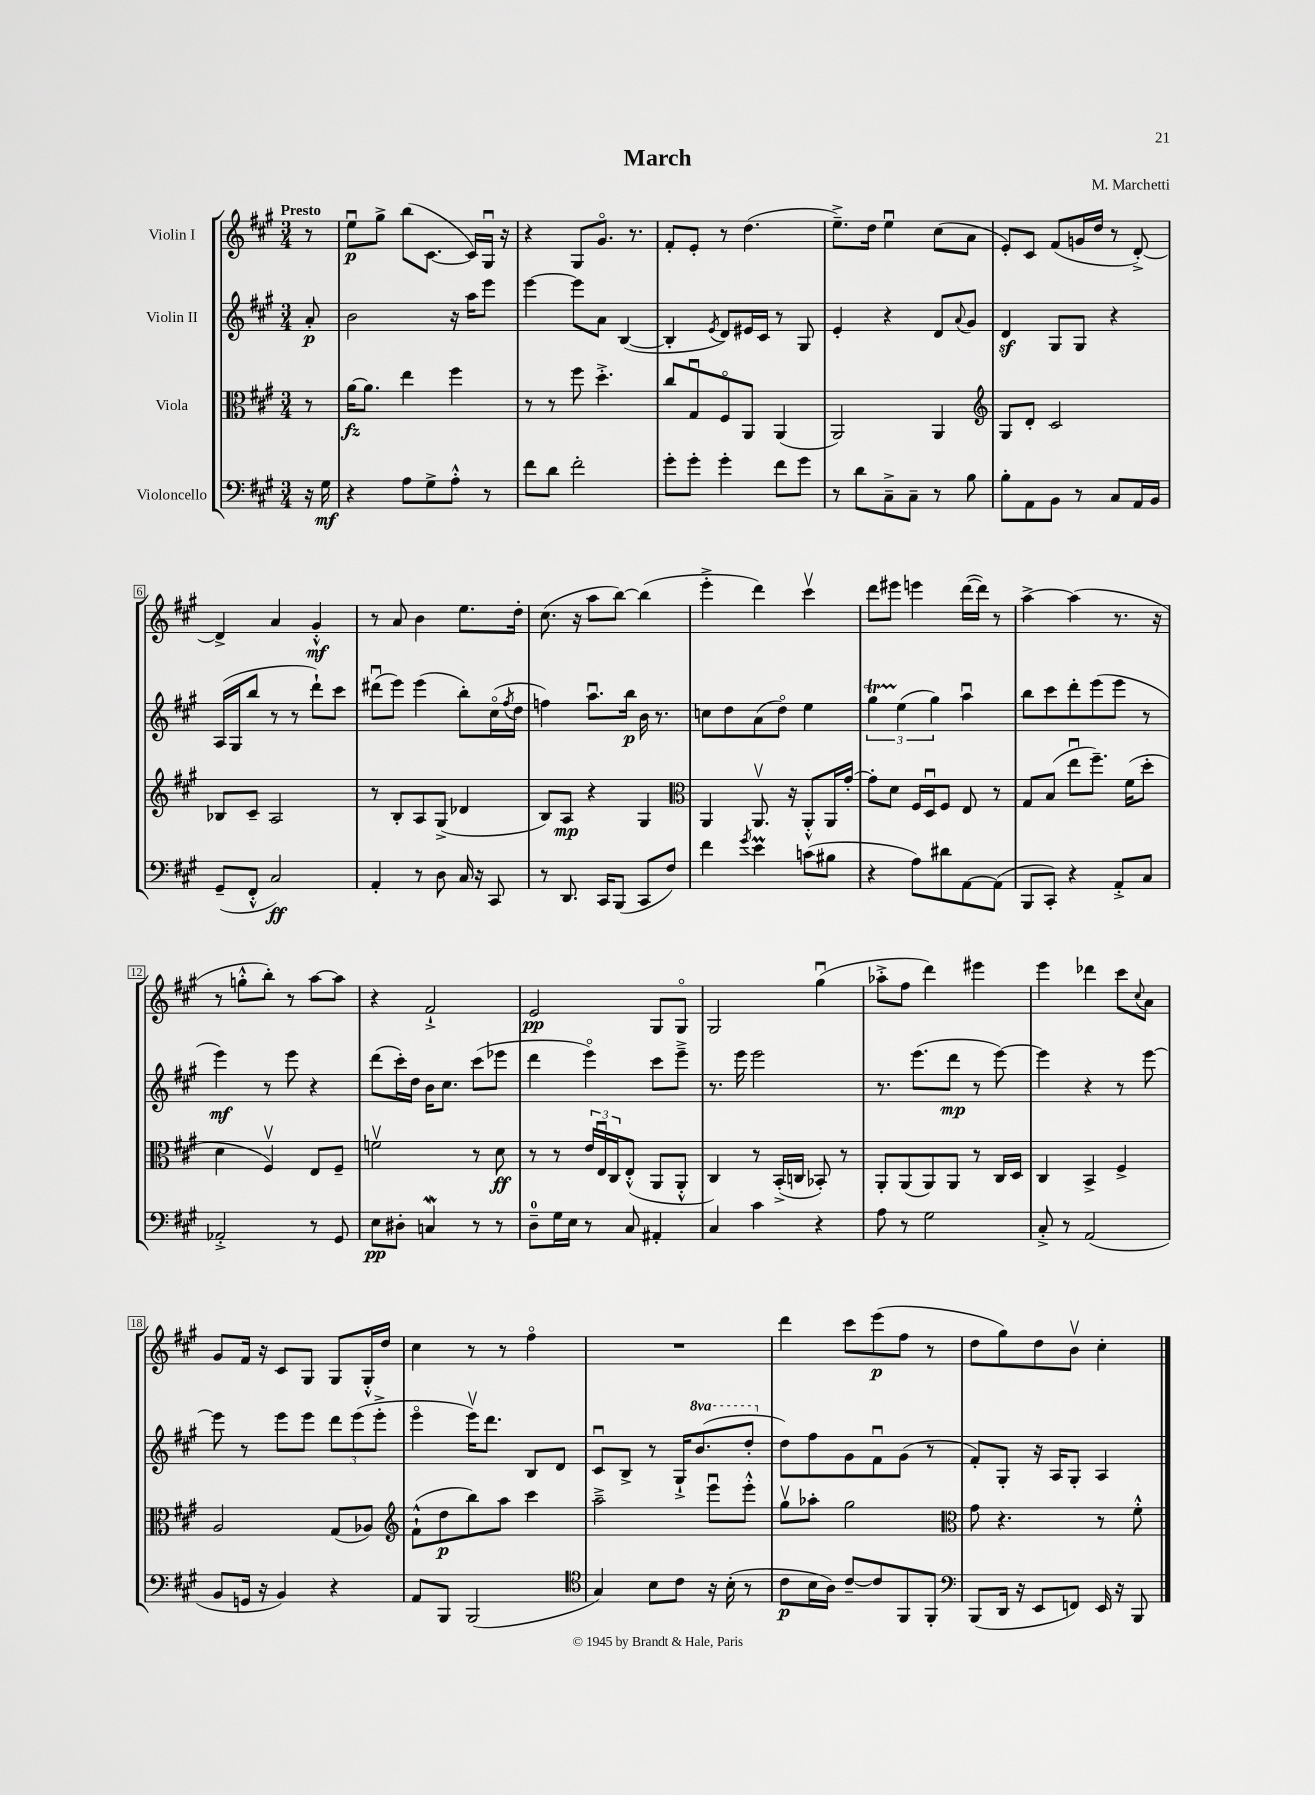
\header { title = "March" composer = "M. Marchetti" }
<<
\new StaffGroup <<
\new Staff = "s0" \with { instrumentName = "Violin I" } {
    \clef treble \key a \major \numericTimeSignature \time 3/4 \partial 8 \tempo "Presto"
    r8 |
    e''8\downbow\p gis''8-> b''8( cis'8.~ cis'16) gis16\downbow r16 |
    r4 gis8 gis'8.\flageolet r8. |
    fis'8-. e'8-. r8 d''4.( |
    e''8.--->) d''16 e''4\downbow cis''8( a'8 |
    e'8-.) cis'8 fis'8( g'16 d''16 r8 d'8~-.->) |
    d'4-> a'4 gis'4-.-^\mf |
    r8 a'8 b'4 e''8. d''16-. |
    cis''8.( r16 a''8 b''8~) b''4( |
    e'''4-.-> d'''4) cis'''4\upbow |
    d'''8 eis'''8 e'''4 d'''16~( d'''16) r8 |
    a''4~-> a''4( r8. r16 |
    r8 g''8-.-^ b''8-.) r8 a''8~ a''8 |
    r4 fis'2-!-> |
    e'2\pp gis8 gis8\flageolet |
    gis2 gis''4\downbow( |
    aes''8-.-> fis''8 d'''4) eis'''4 |
    e'''4 des'''4 cis'''8 \appoggiatura { cis''8 } a'8 |
    gis'8 fis'16 r16 cis'8 gis8 gis8 gis16-.-^ d''16 |
    cis''4 r8 r8 fis''4\flageolet |
    R2. |
    d'''4 cis'''8 e'''8\p( fis''8 r8 |
    d''8 gis''8) d''8 b'8\upbow cis''4-. \bar "|." |
}
\new Staff = "s1" \with { instrumentName = "Violin II" } {
    \clef treble \key a \major \numericTimeSignature \time 3/4 \set Staff.ottavationMarkups = #ottavation-simple-ordinals \partial 8
    a'8-.\p |
    b'2 r16 a''16 e'''8 |
    e'''4~ e'''8 a'8 b4~( |
    b4-. \acciaccatura { e'8 } d'8) eis'16 cis'16 r8 gis8 |
    e'4-. r4 d'8 \appoggiatura { a'8 } gis'8 |
    d'4\sf gis8 gis8 r4 |
    a16( gis16 b''8 r8 r8 d'''8-!) cis'''8 |
    dis'''8\downbow( e'''8) e'''4( b''8-.) cis''16\flageolet( \acciaccatura { fis''8 } d''16 |
    f''4) a''8.\downbow b''16\p b'16 r8. |
    c''8 d''8 a'8( d''8\flageolet) e''4 |
    \tuplet 3/2 { gis''4\startTrillSpan e''4\stopTrillSpan( gis''4) } a''4\downbow |
    b''8 cis'''8 d'''8-. e'''8( e'''8 r8 |
    e'''4\mf) r8 e'''8 r4 |
    d'''8( cis'''16-.) d''16 b'16 cis''8. cis'''8( ees'''8 |
    d'''4 e'''4\flageolet) cis'''8 e'''8---> |
    r8. e'''16 e'''2 |
    r8. e'''8.( d'''8\mp r8 e'''8~) |
    e'''4 r4 r8 e'''8~ |
    e'''8 r8 e'''8 e'''8 \tuplet 3/2 { d'''8 e'''8( e'''8-.-> } |
    e'''4\flageolet e'''16\upbow) d'''8. b8 d'8 |
    cis'8\downbow b8-> r8 gis16-!-> \ottava #1 b''8.( d'''8-. \ottava #0 |
    d''8) fis''8 gis'8 fis'8\downbow gis'8( r8 |
    fis'8-.) gis8-. r16 a16 gis8-. a4 \bar "|." |
}
\new Staff = "s2" \with { instrumentName = "Viola" } {
    \clef alto \key a \major \numericTimeSignature \time 3/4 \partial 8
    r8 |
    a'16~\fz a'8. e''4 fis''4 |
    r8 r8 fis''8 d''4.-.-> |
    cis''8 gis8\downbow fis8\flageolet a,8 a,4( |
    a,2) a,4 |
    \clef treble gis8 d'8-. cis'2 |
    bes8 cis'8-- a2 |
    r8 b8-. a8 gis8->( des'4 |
    b8) a8\mp r4 gis4 |
    \clef alto a,4 a,8.\upbow r16 a,8-.-^ a,16 gis'16~-. |
    gis'8-. d'8 fis16 d16\downbow fis8 e8 r8 |
    gis8 b8( e''8\downbow fis''8.--) fis'16( d''8-. |
    d'4 fis4\upbow) e8 fis8-- |
    f'2\upbow r8 d'8\ff |
    r8 r8 \tuplet 3/2 { e'16 e16\downbow cis16 } e8-.-^( a,8 a,8-.-^ |
    cis4) r8 b,16-.->( c16 bes,8-.) r8 |
    a,8-. a,8( a,8) a,8 r8 cis16 d16 |
    cis4 b,4-> fis4-> |
    a2 gis8( aes8) |
    \clef treble fis'8-!-^( d''8\p b''8) a''8 cis'''4 |
    a''2---> e'''8\downbow e'''8-.-^ |
    gis''8\upbow aes''8-. gis''2 |
    \clef alto gis'8 r4. r8 fis'8-.-^ \bar "|." |
}
\new Staff = "s3" \with { instrumentName = "Violoncello" } {
    \clef bass \key a \major \numericTimeSignature \time 3/4 \partial 8
    r16 gis16\mf |
    r4 a8 gis8-> a8-.-^ r8 |
    fis'8 d'8 fis'2-. |
    gis'8-. gis'8-. gis'4-. fis'8 gis'8 |
    r8 d'8 cis8---> cis8-- r8 b8 |
    b8-. a,8 b,8 r8 cis8 a,16 b,16 |
    gis,8--( fis,8-.-^ cis2\ff) |
    a,4-. r8 d8 cis16 r16 cis,8 |
    r8 d,8. cis,16 b,,8( cis,8 fis8) |
    fis'4 \acciaccatura { gis'8 } e'4\prall c'8( bis8 |
    r4 a8) dis'8 a,8~ a,8( |
    b,,8 cis,8-.) r4 a,8-.-> cis8 |
    aes,2-.-> r8 gis,8 |
    e8\pp dis8-. c4\mordent r8 r8 |
    d8-0-- gis16 e16 r8 cis8 ais,4-. |
    cis4 cis'4 r4 |
    a8 r8 gis2 |
    cis8-.-> r8 a,2( |
    b,8 g,16 r16 b,4) r4 |
    a,8 b,,8 b,,2( |
    \clef tenor gis4) b8 cis'8 r16 b16-.( r8 |
    cis'8\p b16 a16) cis'8~-- cis'8 fis,8 fis,8-. |
    \clef bass b,,8( d,16 r16 e,8 f,8) e,16 r16 b,,8 \bar "|." |
}
>>
>>
\layout { \context { \Score \override BarNumber.stencil = #(make-stencil-boxer 0.1 0.3 ly:text-interface::print) } }
